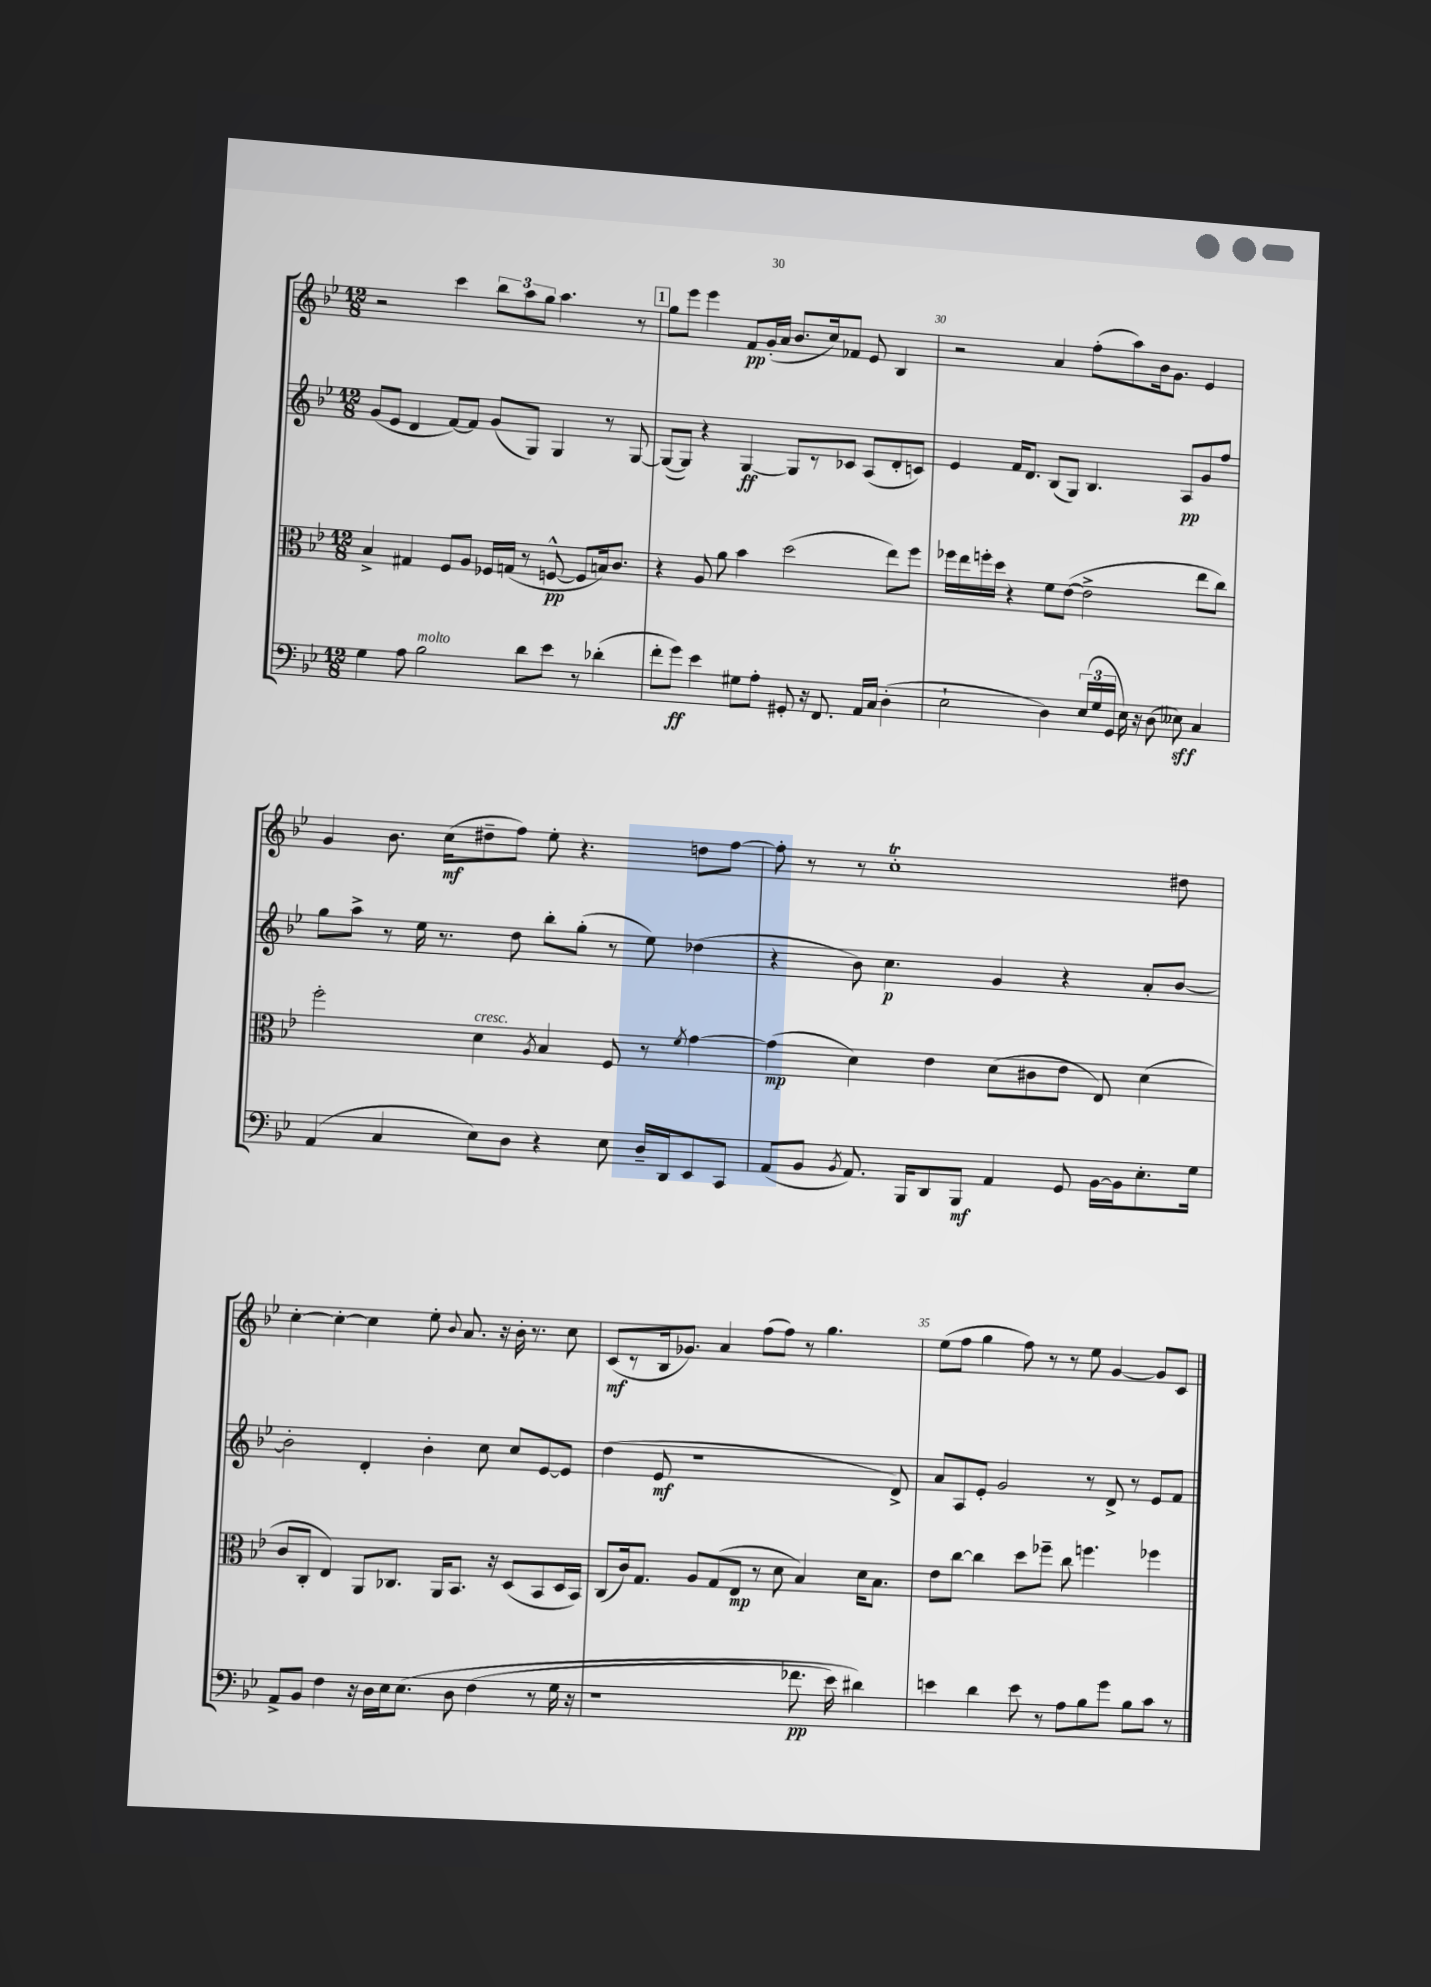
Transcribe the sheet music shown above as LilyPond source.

<<
\new StaffGroup <<
\new Staff = "s0" {
    \clef treble \key bes \major \numericTimeSignature \time 12/8
    \autoBeamOff r2 c'''4 \tuplet 3/2 { bes''8[ a''8 g''8] } a''4. r8 |
    \mark \markup { \box "1" } g''8[ ees'''8] ees'''4 f'8[\pp g'16-.( a'16] bes'8.[ c''16) fes'8] ees'8 bes4 |
    r2 a'4 f''8[-.( a''8) bes'16 g'8.] ees'4 |
    g'4 bes'8. c''16[\mf( dis''8-- f''8]) ees''8-. r4. d''8[ f''8]~ |
    f''8-. r8 r8 c''1-.\trill dis''8 |
    c''4~-. c''4~-. c''4 ees''8-. \appoggiatura { bes'8 } a'8. r16 bes'16-. r8. c''8 |
    c'8[\mf( r8 bes16 ges'8.]) a'4 f''8[( f''8]) r8 g''4. |
    ees''8[( f''8] g''4 f''8) r8 r8 ees''8 g'4~ g'8[ c'8] \bar "|." |
}
\new Staff = "s1" {
    \clef treble \key bes \major \numericTimeSignature \time 12/8
    \autoBeamOff g'8[( ees'8] d'4 f'8[~) f'8] g'8[( g8]) g4 r8 g8~ |
    \mark \markup { \box "1" } g8[~( g8]) r4 g4~\ff g8[ r8 ces'8] a8[( d'8-. c'8]) |
    ees'4 f'16[ d'8.] bes8[( g8]) bes4. a8[\pp g'8 f''8] |
    g''8[ a''8]-> r8 ees''16 r8. d''8 bes''8[-. g''8]-.( r8 ees''8) des''4( |
    r4 bes'8) c''4.\p g'4 r4 a'8[-. bes'8]~ |
    bes'2-. d'4-. bes'4-. c''8 c''8[ ees'8~ ees'8] |
    d''4( ees'8\mf r1 d'8->) |
    a'8[ a8 ees'8]-. g'2 r8 d'8-> r8 ees'8[ f'8] \bar "|." |
}
\new Staff = "s2" {
    \clef alto \key bes \major \numericTimeSignature \time 12/8
    \autoBeamOff bes4-> gis4 f8[ a8] fes16[ g16]( r8 f8~-^\pp f8[ b16) c'8.] |
    \mark \markup { \box "1" } r4 a8 a'8 bes'4 d''2( ees''8[) f''8] |
    fes''16[ ees''16 f''16-. d''16] r4 f'8[ ees'8]~( ees'2-> ees''8[ c''8]) |
    f''2-. d'4^\markup { \italic "cresc." } \acciaccatura { a8 } bes4 f8 r8 \acciaccatura { f'8 } g'4~ |
    g'4\mp( d'4) ees'4 d'8[( cis'8 ees'8] ees8) d'4( |
    c'8[ c8]-. ees4) a,8[ ces8.] a,16[ bes,8.] r16 d8[( bes,8 d16 bes,16]) |
    c8[( c'16) g8.] a8[ g8( ees8]\mp r8 d'8 bes4) d'16[ bes8.] |
    ees'8[ c''8]~ c''4 d''8[ fes''8]-- c''8 f''4. fes''4 \bar "|." |
}
\new Staff = "s3" {
    \clef bass \key bes \major \numericTimeSignature \time 12/8
    \autoBeamOff g4 a8 bes2^\markup { \italic "molto" } d'8[ ees'8] r8 des'4-.( |
    \mark \markup { \box "1" } f'8[-. g'8]\ff) ees'4 gis8[ a8]-. gis,8-. r16 f,8. a,16[ c16] d4-.( |
    ees2-! d4) \tuplet 3/2 { ees16[( g16 g,16] } ees16) r16 d8( eeses8\sff) c4 |
    a,4( c4 ees8[) d8] r4 ees8 d16[-- d,16 ees,8 c,8] |
    a,8[( bes,8] \acciaccatura { bes,8 } a,8.) bes,,16[ d,8 bes,,8]\mf a,4 g,8 bes,16[~ bes,16 ees8.-. g16] |
    a,8[-> bes,8] f4 r16 d16[ ees16 ees8.]\( d8 f4( r8 g16 r16 |
    r1 fes'8.\pp ees'16) dis'4\) |
    e'4 d'4 e'8 r8 a8[ bes8 g'8] bes8[ c'8] r8 \bar "|." |
}
>>
>>
\layout { \context { \Score currentBarNumber = #28 \override BarNumber.break-visibility = ##(#f #t #t) barNumberVisibility = #(every-nth-bar-number-visible 5) } }
